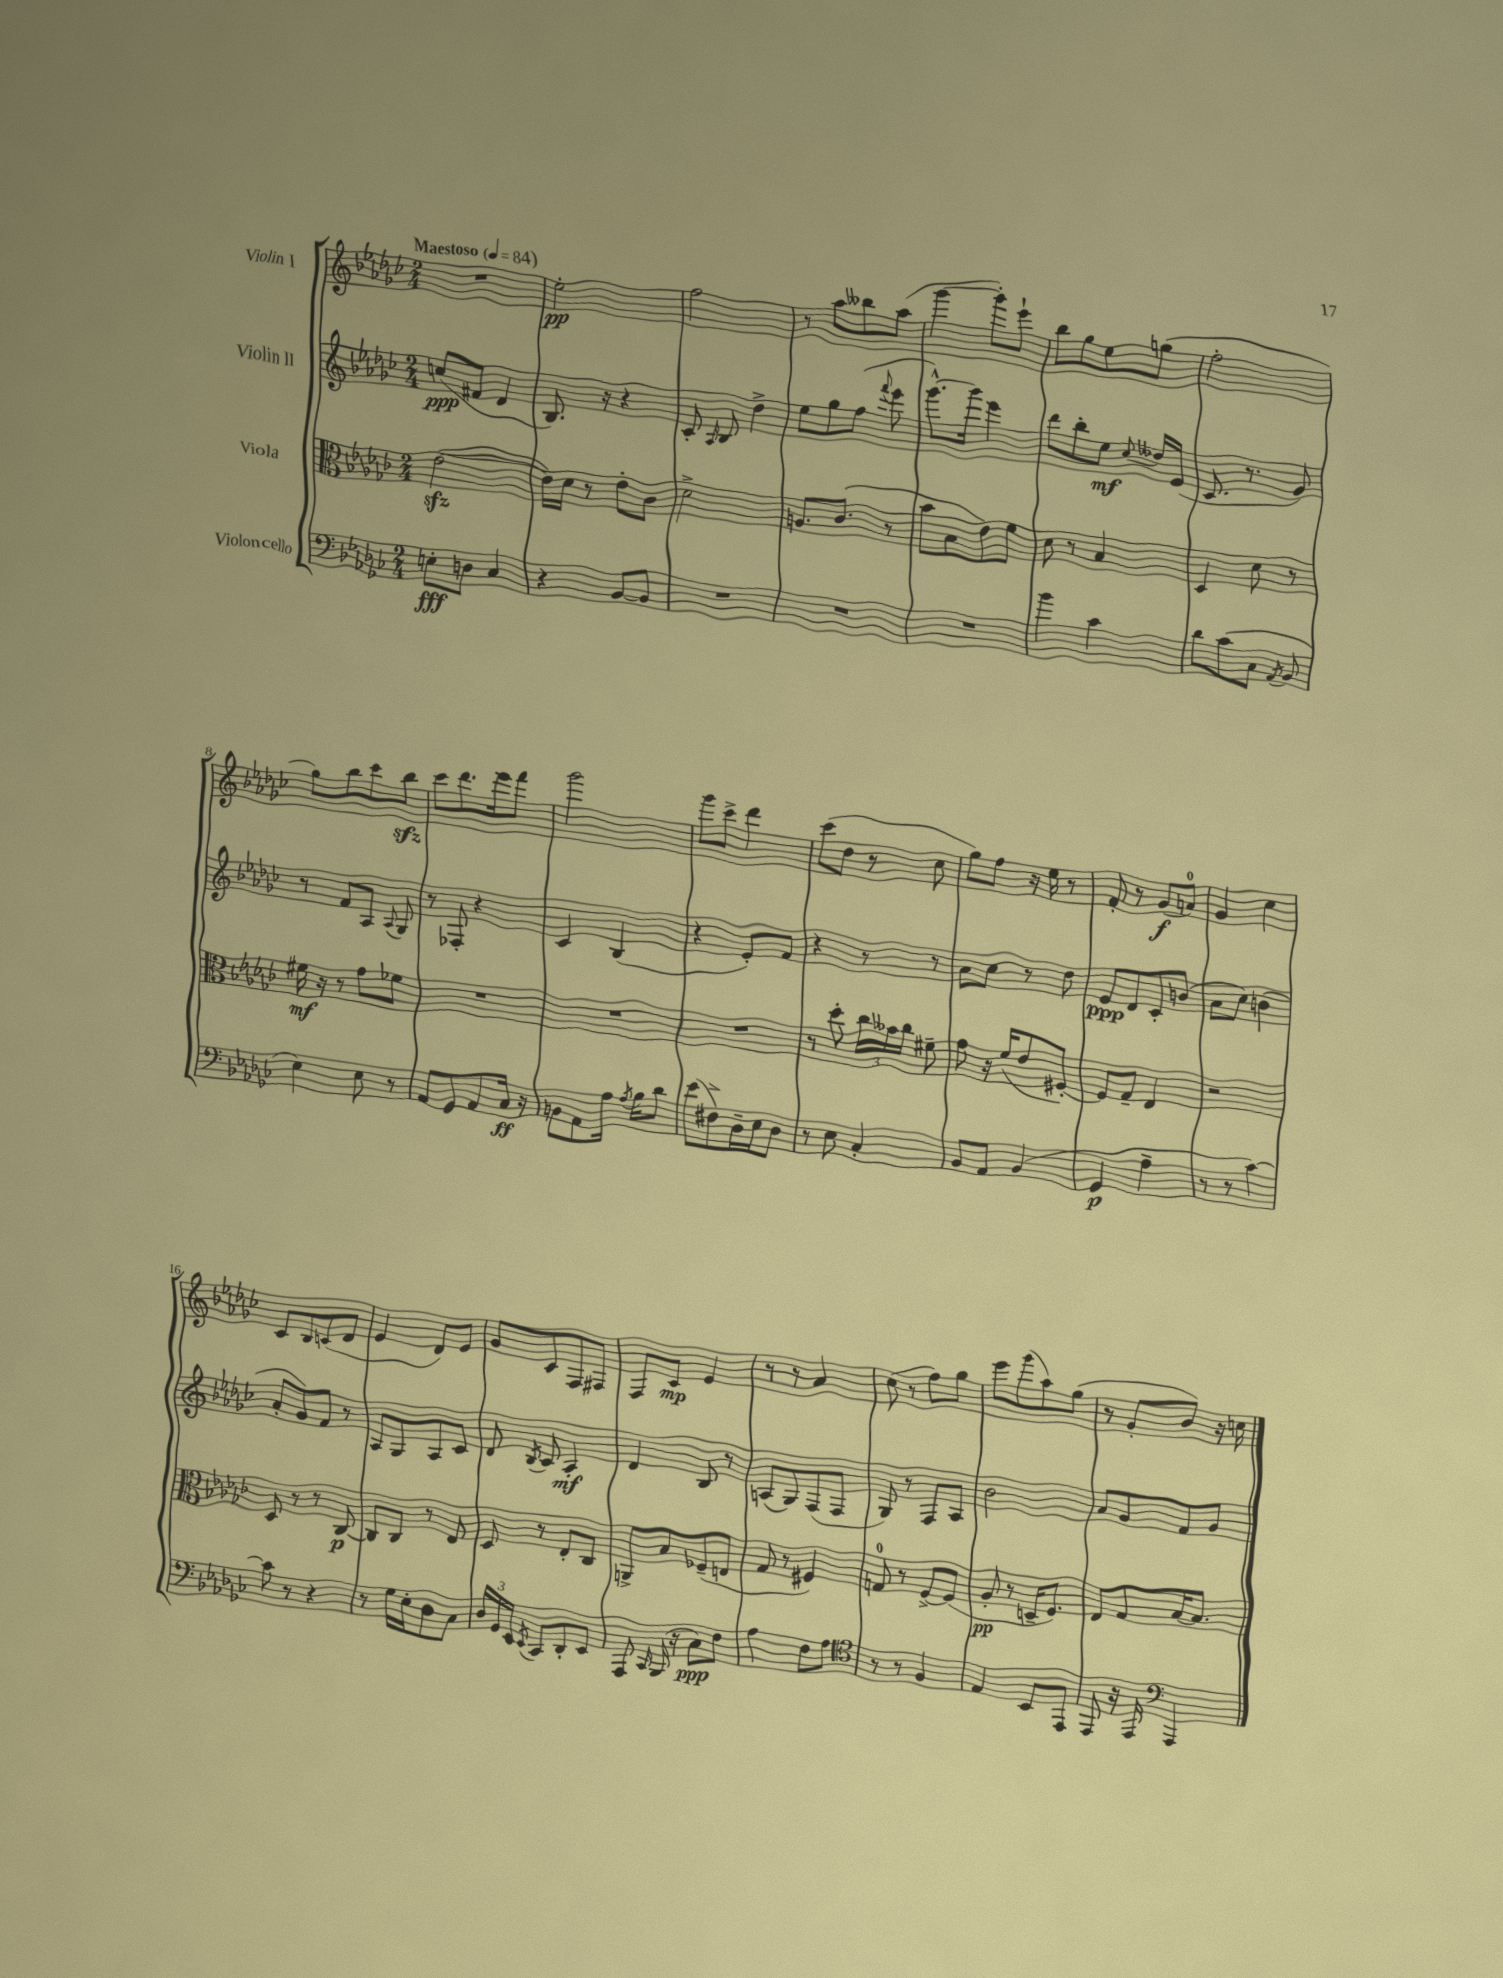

**kern	**kern	**kern	**kern
*staff4	*staff3	*staff2	*staff1
*clefF4	*clefC3	*clefG2	*clefG2
*k[b-e-a-d-g-c-]	*k[b-e-a-d-g-c-]	*k[b-e-a-d-g-c-]	*k[b-e-a-d-g-c-]
*M2/4	*M2/4	*M2/4	*M2/4
*MM84	*MM84	*MM84	*MM84
8E'	([2e-	(8cc	2r
8D	.	8f#	.
4C-	.	4d-	.
=	=	=	=
4r	16e-])	8.B-)	2ee-'
.	16d-	.	.
.	8r	.	.
.	.	16r	.
[8BB-	8e-'	4r	.
8BB-]	8c-	.	.
=	=	=	=
2r	2d-^	8c-'	2ff
.	.	16qqA-	.
.	.	8B-	.
.	.	4dd-^	.
=	=	=	=
2r	8.A	8ee-	8r
.	.	8gg-	8aa-
.	(8.c-	.	.
.	.	(8ff	8bb--
.	.	8qqfff	.
.	8r	8eee-	(8aa-
=	=	=	=
2r	8b-	[8.ggg-^^)	[4ggg-
.	8B-	.	.
.	.	16ggg-]	.
.	8e-)	4eee-	8ggg-'])
.	8f	.	8eee-`
=	=	=	=
4b-	8d-	8ddd-	8bb-
.	8r	8bb-'	8gg-
4c-	4B-	8ee-	8ee-
.	.	8qqcc-	.
.	.	16dd--	(8gg
.	.	(16e-	.
=	=	=	=
8d-	4D-	8.c-	2ff'
(8c-	.	.	.
.	.	8.r	.
8C-	8d-	.	.
8qAA-	.	.	.
8BB-	8r	8g-)	.
=	=	=	=
4E-)	16f#	8r	8gg-)
.	16r	.	.
.	8r	8f	8bb-
8E-	8g-	8A-	8ccc-
.	.	8qqA-	.
8r	8f-	8G-	8bb-
=	=	=	=
8AA-	2r	8r	8ccc-
8GG-	.	8F-'	8.ddd-
8AA-	.	4r	.
.	.	.	16eee-
16C-	.	.	8fff
16r	.	.	.
=	=	=	=
8BB	2r	4c-	2ggg-
8AA-	.	.	.
16A-	.	(4B-	.
8qA-	.	.	.
16B-	.	.	.
8d-	.	.	.
=	=	=	=
(8e-	2r	4r	8ggg-
8F#^)	.	.	8ccc-^
16D-~	.	8e-')	4ddd-
16E-	.	.	.
8D-	.	8f	.
=	=	=	=
8r	8r	4r	(8ccc-
8E-	8dd-'	.	8dd-
4C-'	24cc-	8r	8r
.	24b--	.	.
.	24cc-	.	.
.	8f#~	8r	8cc-
=	=	=	=
8BB-	8g-	8a-	8gg-)
8AA-	16r	8cc-	8ff
.	(16f	.	.
(4BB-	8e-	8r	16r
.	.	.	16ee-
.	[8F#')	8dd-	8r
=	=	=	=
4GG-	8F#]	8e-	8f'
.	8G-~	8d-	8r
4A-~	4E-	8c-'	(8g-
.	.	(8b	8a)
=	=	=	=
8r	2r	8a-	4g-
8r	.	8cc-)	.
[4c-)	.	(4b	4cc-
=	=	=	=
8c-]	8D-	8a-'	8c-
8r	8r	8g-)	8B-
4r	8r	8f	(8c
.	[8C-	8r	8d-
=	=	=	=
8r	8C-]	8A-	4e-
16G-	8C-	8G-	.
16E-'	.	.	.
8D-	8r	8A-	8d-)
8C-	8E-	8c-	8e-
=	=	=	=
24D-	8D-	8d-	8g-
24GG-	.	.	.
24EE-	.	.	.
8qEE-	.	8qB-	.
8CC-	8r	8c-	8c-
8DD-'	8E-'	4A-'	8F
8EE-	8C-	.	8F#
=	=	=	=
8AAA-	8AA^	4d-	8F
16qqCC-	.	.	.
(16BBB-	8B-	.	8c-
16r	.	.	.
8C-)	(8F-~	8B-	4e-
8F	8E	8r	.
=	=	=	=
4A-	8G-	(8A	8r
.	8r	8G-)	8r
8F	4F#)	(8F	4a-
8A-	.	8F	.
=	=	=	=
*clefC4	*	*	*
8r	8G	8G-)	(8cc-
8r	8r	8r	8r
4F	[8F^	8F	8ff)
.	(8F]	8A-	8gg-
=	=	=	=
4E-	8A-'	2b-	8eee-
.	8r	.	(8ggg-
8BB-	16D~	.	8aa-)
.	8.F)	.	.
8EE-	.	.	(8gg-
=	=	=	=
8EE-	8E-	8a-	8r
16r	8G-	8g-	8g-'
16EE-	.	.	.
*clefF4	*	*	*
4AAA-	[16B-	8f	8b-)
.	8.B-]	.	.
.	.	8g-	16r
.	.	.	16cc
==	==	==	==
*-	*-	*-	*-
